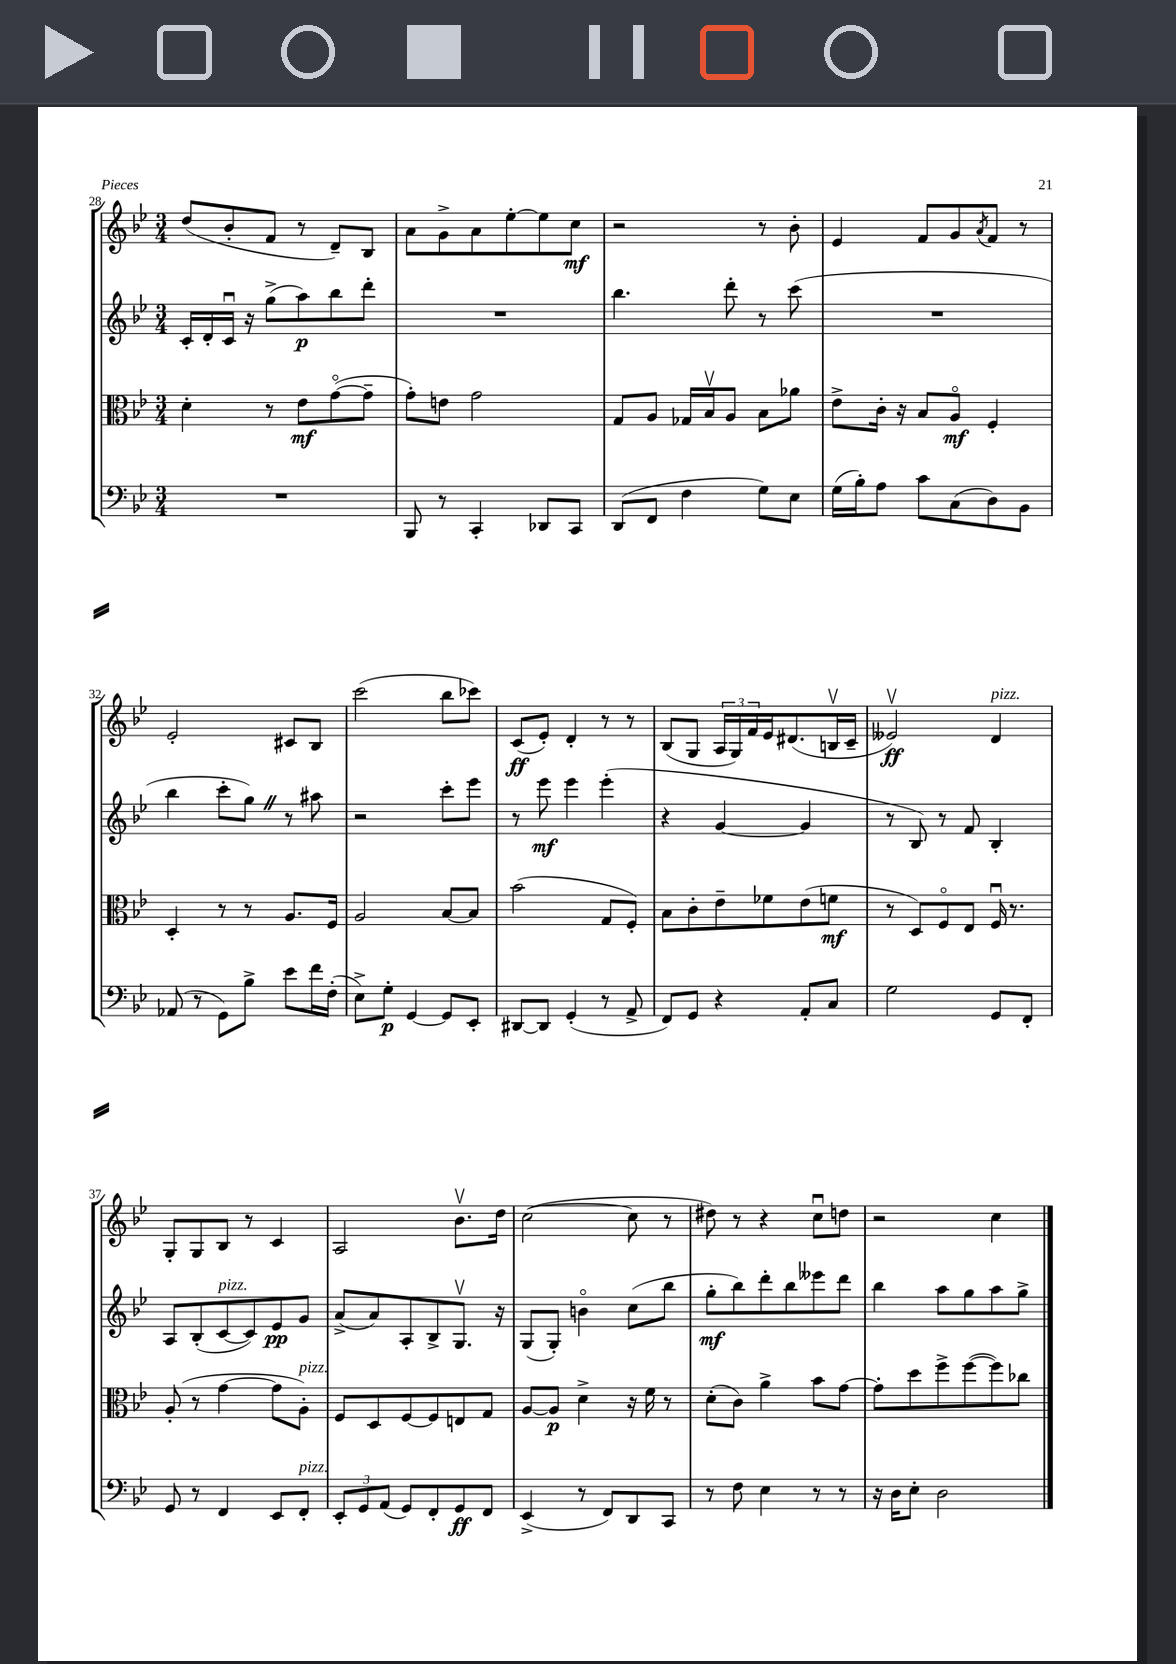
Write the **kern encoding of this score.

**kern	**dynam	**kern	**dynam	**kern	**dynam	**kern	**dynam
*part4	*part4	*part3	*part3	*part2	*part2	*part1	*part1
*staff4	*staff4	*staff3	*staff3	*staff2	*staff2	*staff1	*staff1
*clefF4	*	*clefC3	*	*clefG2	*	*clefG2	*
*k[b-e-]	*	*k[b-e-]	*	*k[b-e-]	*	*k[b-e-]	*
*M3/4	*	*M3/4	*	*M3/4	*	*M3/4	*
=28	=28	=28	=28	=28	=28	=28	=28
2.r	.	4d'\	.	16c'/LL	.	(8dd/L	.
.	.	.	.	16d'/	.	.	.
.	.	.	.	16cu/JJ	.	8b-'/	.
.	.	.	.	16r	.	.	.
.	.	8r	.	(8gg^\L	.	8f/J	.
.	.	8e-\L	mf	8aa\)	p	8r	.
.	.	([8g\	.	8bb-\	.	8d~/L)	.
.	.	8g~\J]	.	8ddd'\J	.	8B-/J	.
=29	=29	=29	=29	=29	=29	=29	=29
8BBB-/	.	8g'\L)	.	2.r	.	8a\L	.
8r	.	8en\J	.	.	.	8g^\	.
4CC'/	.	2g\	.	.	.	8a\	.
.	.	.	.	.	.	[8ee-'\	.
8DD-X/L	.	.	.	.	.	8ee-\]	.
8CC/J	.	.	.	.	.	8cc\J	mf
=30	=30	=30	=30	=30	=30	=30	=30
(8DD/L	.	8G/L	.	4.bb-\	.	2r	.
8FF/J	.	8A/J	.	.	.	.	.
4F\	.	16G-X/LL	.	.	.	.	.
.	.	16B-v/J	.	.	.	.	.
.	.	8A/J	.	8ddd'\	.	.	.
8G\L)	.	8B-\L	.	8r	.	8r	.
8E-\J	.	8a-X\J	.	(8ccc\	.	8b-'\	.
=31	=31	=31	=31	=31	=31	=31	=31
(16G\LL	.	8e-^\L	.	2.r	.	4e-/	.
16B-'\J)	.	.	.	.	.	.	.
8A\J	.	16c'\Jk	.	.	.	.	.
.	.	16r	.	.	.	.	.
8c\L	.	8B-/L	.	.	.	8f/L	.
(8C\	.	8A/J	mf	.	.	8g/	.
.	.	.	.	.	.	8qa/	.
8D\)	.	4F'/	.	.	.	8f/J	.
8BB-\J	.	.	.	.	.	8r	.
!!LO:LB:g=z
=32	=32	=32	=32	=32	=32	=32	=32
(8AA-X/	.	4D'/	.	4bb-\	.	2e-'/	.
8r	.	.	.	.	.	.	.
8GG\L)	.	8r	.	8ccc'\L	.	.	.
8B-^\J	.	8r	.	8ggZ\J)	.	.	.
8e-\L	.	8.A/L	.	8r	.	8c#X/L	.
16f\L	.	.	.	8aa#X\	.	8B-/J	.
(16F'\JJ	.	16F/Jk	.	.	.	.	.
=33	=33	=33	=33	=33	=33	=33	=33
8E-^\L)	.	2A/	.	2r	.	(2ccc\	.
8G'\J	p	.	.	.	.	.	.
[4GG/	.	.	.	.	.	.	.
8GG/L]	.	[8B-/L	.	8ccc'\L	.	8bb-\L	.
8EE-'/J	.	8B-/J]	.	8eee-\J	.	8ccc-X\J)	.
=34	=34	=34	=34	=34	=34	=34	=34
[8DD#X/L	.	(2b-\	.	8r	.	(8c/L	ff
8DD#/J]	.	.	.	8eee-\	mf	8e-'/J)	.
(4GG'/	.	.	.	4eee-\	.	4d'/	.
8r	.	8G/L	.	(4eee-'\	.	8r	.
8AA^/	.	8F'/J)	.	.	.	8r	.
=35	=35	=35	=35	=35	=35	=35	=35
8FF/L)	.	8B-\L	.	4r	.	(8B-/L	.
8GG/J	.	8c'\	.	.	.	8G/J	.
4r	.	8e-~\	.	[4g/	.	24A/LL	.
.	.	.	.	.	.	24G/)	.
.	.	.	.	.	.	24f/	.
.	.	8f-X\	.	.	.	16e-/J	.
.	.	.	.	.	.	(8.d#X/	.
8AA'/L	.	(8e-\	.	4g/]	.	.	.
8C/J	.	8fn\J	mf	.	.	16Bnv/L	.
.	.	.	.	.	.	16c~/JJ	.
=36	=36	=36	=36	=36	=36	=36	=36
2G\	.	8r	.	8r	.	2e--Xv/)	ff
.	.	8D/L)	.	8B-/)	.	.	.
.	.	8F/	.	8r	.	.	.
.	.	8E-/J	.	8f/	.	.	.
!	!	!	!	!	!	!LO:TX:a:i:t=pizz.	!
8GG/L	.	16Fu/	.	4B-'/	.	4d/	.
.	.	8.r	.	.	.	.	.
8FF'/J	.	.	.	.	.	.	.
!!LO:LB:g=z
=37	=37	=37	=37	=37	=37	=37	=37
8GG/	.	(8A'/	.	8A/L	.	8G'/L	.
8r	.	8r	.	(8B-'/	.	8G/	.
!	!	!	!	!LO:TX:a:i:t=pizz.	!	!	!
4FF/	.	[4g\	.	[8c/	.	8B-/J	.
.	.	.	.	8c/])	.	8r	.
8EE-/L	.	8g\L]	.	8e-/	pp	4c/	.
!	!	!LO:TX:a:i:t=pizz.	!	!	!	!	!
!LO:TX:a:i:t=pizz.	!	!	!	!	!	!	!
8FF'/J	.	8A'\J)	.	8g/J	.	.	.
=38	=38	=38	=38	=38	=38	=38	=38
12EE-'/L	.	8F/L	.	(8a^/L	.	2A/	.
12GG/	.	.	.	.	.	.	.
.	.	8D/	.	8a/)	.	.	.
(12AA/J	.	.	.	.	.	.	.
8GG/L)	.	[8F/	.	8A'/	.	.	.
8FF'/	.	8F/]	.	8B-^/	.	.	.
8GG/	ff	8En/	.	8.Gv/J	.	8.b-v\L	.
8FF/J	.	8G/J	.	.	.	.	.
.	.	.	.	16r	.	16dd\Jk	.
=39	=39	=39	=39	=39	=39	=39	=39
(4EE-^/	.	[8A/L	.	(8G/L	.	([2cc\	.
.	.	8A/J]	p	8G'/J)	.	.	.
8r	.	4d^\	.	4bn\	.	.	.
8FF/L)	.	.	.	.	.	.	.
8DD/	.	16r	.	(8cc\L	.	8cc\]	.
.	.	16f\	.	.	.	.	.
8CC/J	.	8r	.	8bb-\J	.	8r	.
=40	=40	=40	=40	=40	=40	=40	=40
8r	.	(8d'\L	.	8gg'\L	mf	8dd#X\)	.
8F\	.	8c\J)	.	8bb-\)	.	8r	.
4E-\	.	4a^\	.	8ddd'\	.	4r	.
.	.	.	.	8bb-\	.	.	.
8r	.	8b-\L	.	8eee--X\	.	8ccu\L	.
8r	.	[8g\J	.	8ddd\J	.	8ddn\J	.
=41	=41	=41	=41	=41	=41	=41	=41
16r	.	8g'\L]	.	4bb-\	.	2r	.
16D\KL	.	.	.	.	.	.	.
8E-'\J	.	8dd\	.	.	.	.	.
2D\	.	8ff^\	.	8aa\L	.	.	.
.	.	([8ff\	.	8gg\	.	.	.
.	.	8ff\])	.	8aa\	.	4cc\	.
.	.	8cc-X\J	.	8gg^\J	.	.	.
==	==	==	==	==	==	==	==
*-	*-	*-	*-	*-	*-	*-	*-
